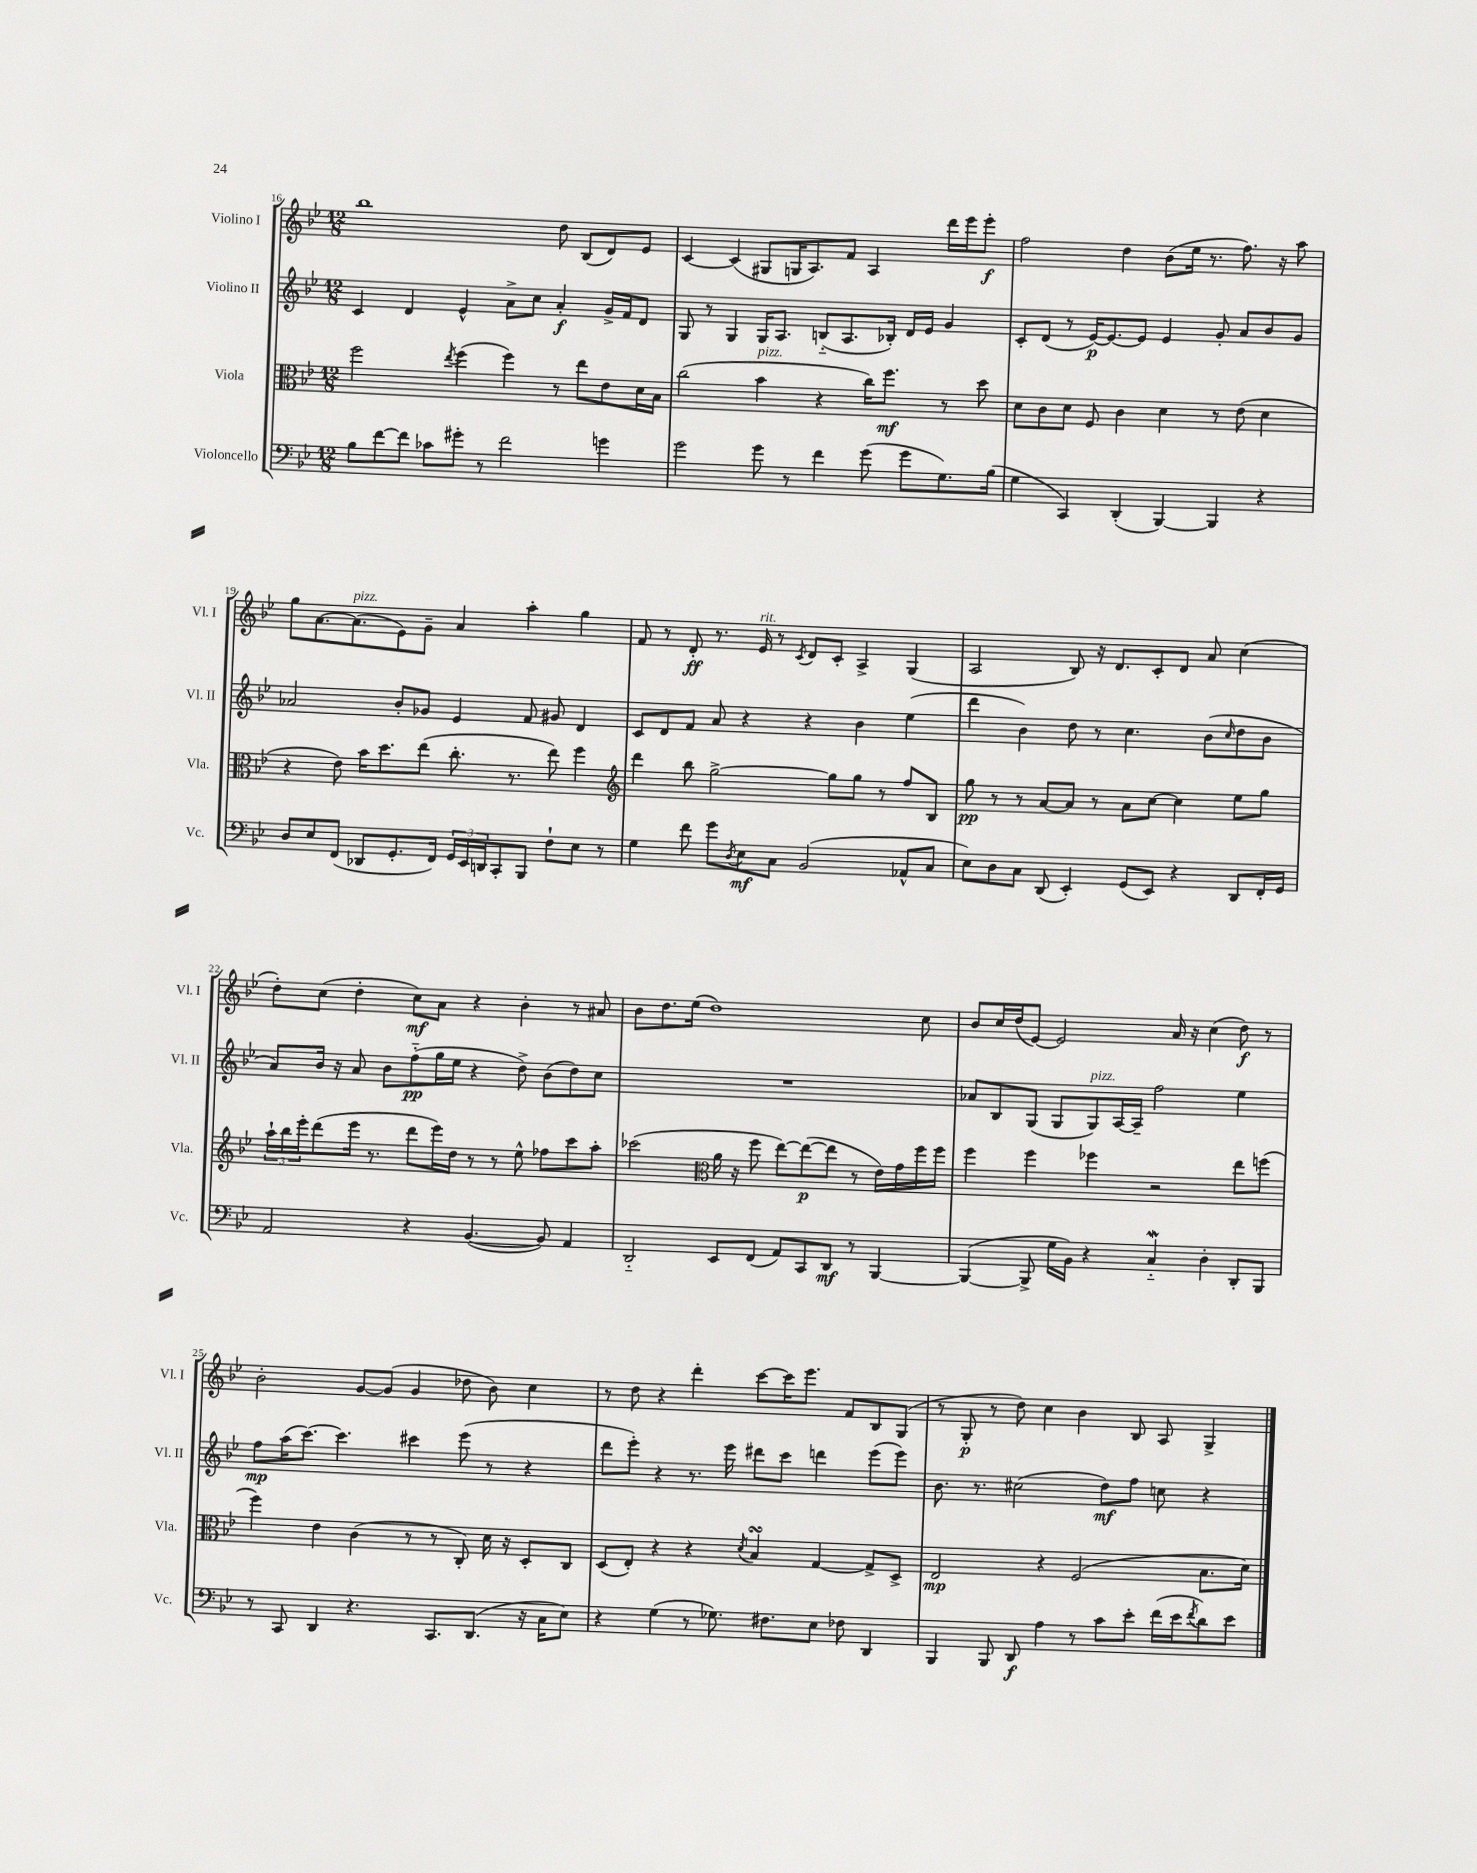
<<
\new StaffGroup <<
\new Staff = "s0" \with { instrumentName = "Violino I" shortInstrumentName = "Vl. I" } {
    \clef treble \key bes \major \numericTimeSignature \time 12/8
    bes''1 d''8 bes8( d'8) ees'8 |
    c'4~ c'4( gis8 g16 a8.) f'8 a4 d'''16 ees'''16 ees'''8-.\f |
    f''2 d''4 bes'8( ees''16 r8. f''8.) r16 a''8 |
    g''8 a'8.~ a'8.^\markup { \italic "pizz." }( ees'8) g'8-- a'4 a''4-. g''4 |
    f'8 r8 d'8-.\ff r8. ees'16^\markup { \italic "rit." } r8 \acciaccatura { c'8 } d'8 c'8-. a4-> g4( |
    a2 bes8) r16 d'8. c'8-. d'8 a'8 c''4( |
    d''8-.) c''8( d''4-. c''8\mf) a'8 r4 bes'4-. r8 ais'8 |
    bes'8 d''8. ees''16( d''1) c''8 |
    bes'8 c''16 d''16( ees'8~) ees'2 a'16 r16 c''4( d''8\f) r8 |
    bes'2-. g'8~ g'8( g'4 des''8 bes'8) c''4 |
    r8 d''8 r4 d'''4-. c'''8~ c'''16 ees'''8. f'8 bes8 g8( |
    r8 g8-.\p r8 d''8) c''4 bes'4 bes8 a8 g4-> \bar "|." |
}
\new Staff = "s1" \with { instrumentName = "Violino II" shortInstrumentName = "Vl. II" } {
    \clef treble \key bes \major \numericTimeSignature \time 12/8
    c'4 d'4 ees'4-^ a'8-> c''8 a'4-.\f g'16-> f'16 d'8 |
    g8 r8 g4 g16 a8. b8-_( a8. bes16-.) d'16 ees'16 g'4 |
    c'8-. d'8( r8 ees'16~\p) ees'8.~ ees'8 ees'4 g'8-. a'8 bes'8 g'8 |
    aes'2 bes'8-. ges'8 ees'4 f'8 gis'8 d'4 |
    c'8 d'8 f'8 a'8 r4 r4 bes'4 ees''4( |
    d'''4 bes'4) d''8 r8 c''4. bes'8( \grace { c''16 } d''8 bes'8 |
    a'8) bes'16 r16 a'8 bes'8 f''8-_\pp( g''16 ees''16 r4 d''8->) bes'8( d''8) c''8 |
    R1. |
    aes'8 bes8 g8( g8 g8^\markup { \italic "pizz." }) a16~ a16-- f''2 ees''4 |
    f''8\mp a''16( c'''8.~) c'''4. cis'''4 ees'''8( r8 r4 |
    d'''8 ees'''8-.) r4 r8. ees'''16 dis'''8 c'''8 d'''4 ees'''8( ees'''8) |
    bes'8. r8. cis''2( d''8\mf) f''8 c''8 r4 \bar "|." |
}
\new Staff = "s2" \with { instrumentName = "Viola" shortInstrumentName = "Vla." } {
    \clef alto \key bes \major \numericTimeSignature \time 12/8
    f''2 \acciaccatura { ees''8 } f''4( f''4) r8 ees''8 ees'8 d'16 bes16 |
    c''2( bes'4^\markup { \italic "pizz." } r4 c''16) f''8.\mf r8 d''8 |
    d'8 c'8 d'8 f8 c'4 d'4 r8 ees'8( d'4 |
    r4 ees'8) bes'16 d''8. ees''8( c''8.-. r8. ees''8) f''4 |
    \clef treble d'''4 bes''8 g''2~-> g''8 g''8 r8 f''8 bes8 |
    g''8\pp r8 r8 a'8~ a'8 r8 a'8 c''8~ c''4 ees''8 g''8 |
    \tuplet 3/2 { a''16-! bes''16 ees'''16-. } d'''8( ees'''16 r8. d'''8 ees'''16) d''16 r8 r8 ees''8-^ fes''8 c'''8 a''8-. |
    ces'''2( \clef alto a'16 r16 f''8 ees''8~) ees''8~\p( ees''8 r8 ees'16) g'16 f''16 f''16 |
    f''4 f''4 fes''4 r2 ees''8 f''8( |
    f''4) ees'4 c'4( r8 r8 c8-.) d'16 r16 d8-. c8 |
    d8( ees8-.) r4 r4 \acciaccatura { d'8 } bes4\turn g4~ g8-> d8-> |
    ees2\mp r4 f2( bes8. d'16) \bar "|." |
}
\new Staff = "s3" \with { instrumentName = "Violoncello" shortInstrumentName = "Vc." } {
    \clef bass \key bes \major \numericTimeSignature \time 12/8
    bes8 f'8~ f'8 ces'8 gis'8-. r8 f'2 g'4 |
    g'2 g'8 r8 f'4 g'8( g'8 g8.) bes16( |
    g4 c,4) d,4-.( bes,,4~) bes,,4 r4 |
    d8 ees8 f,8( des,8 g,8.-. f,16) \tuplet 3/2 { g,16 ees,16 d,16 } c,8-. bes,,8 f8-! ees8 r8 |
    g4 f'8 g'8 \acciaccatura { d8 } ees8\mf c8 bes,2( aes,8-^ c8 |
    ees8) d8 c8 d,8( ees,4-.) g,8( ees,8) r4 d,8 f,16-. g,16 |
    a,2 r4 bes,4.~( bes,8) a,4 |
    d,2-_ ees,8 f,8( a,8) c,8 d,8\mf r8 bes,,4~ |
    bes,,4~( bes,,8-> g16 bes,16) r4 c4-_\mordent d4-. d,8-. bes,,8 |
    r8 c,8 d,4 r4. c,8. d,8.( r16 c16 ees8) |
    r4 g4( r8 ges8.) fis8. ees8 fes8 d,4 |
    bes,,4 bes,,8 d,8\f a4 r8 c'8 ees'8-. f'16( ees'16 \acciaccatura { f'8 } d'8) ees'8 \bar "|." |
}
>>
>>
\layout { \context { \Score currentBarNumber = #16 } }
